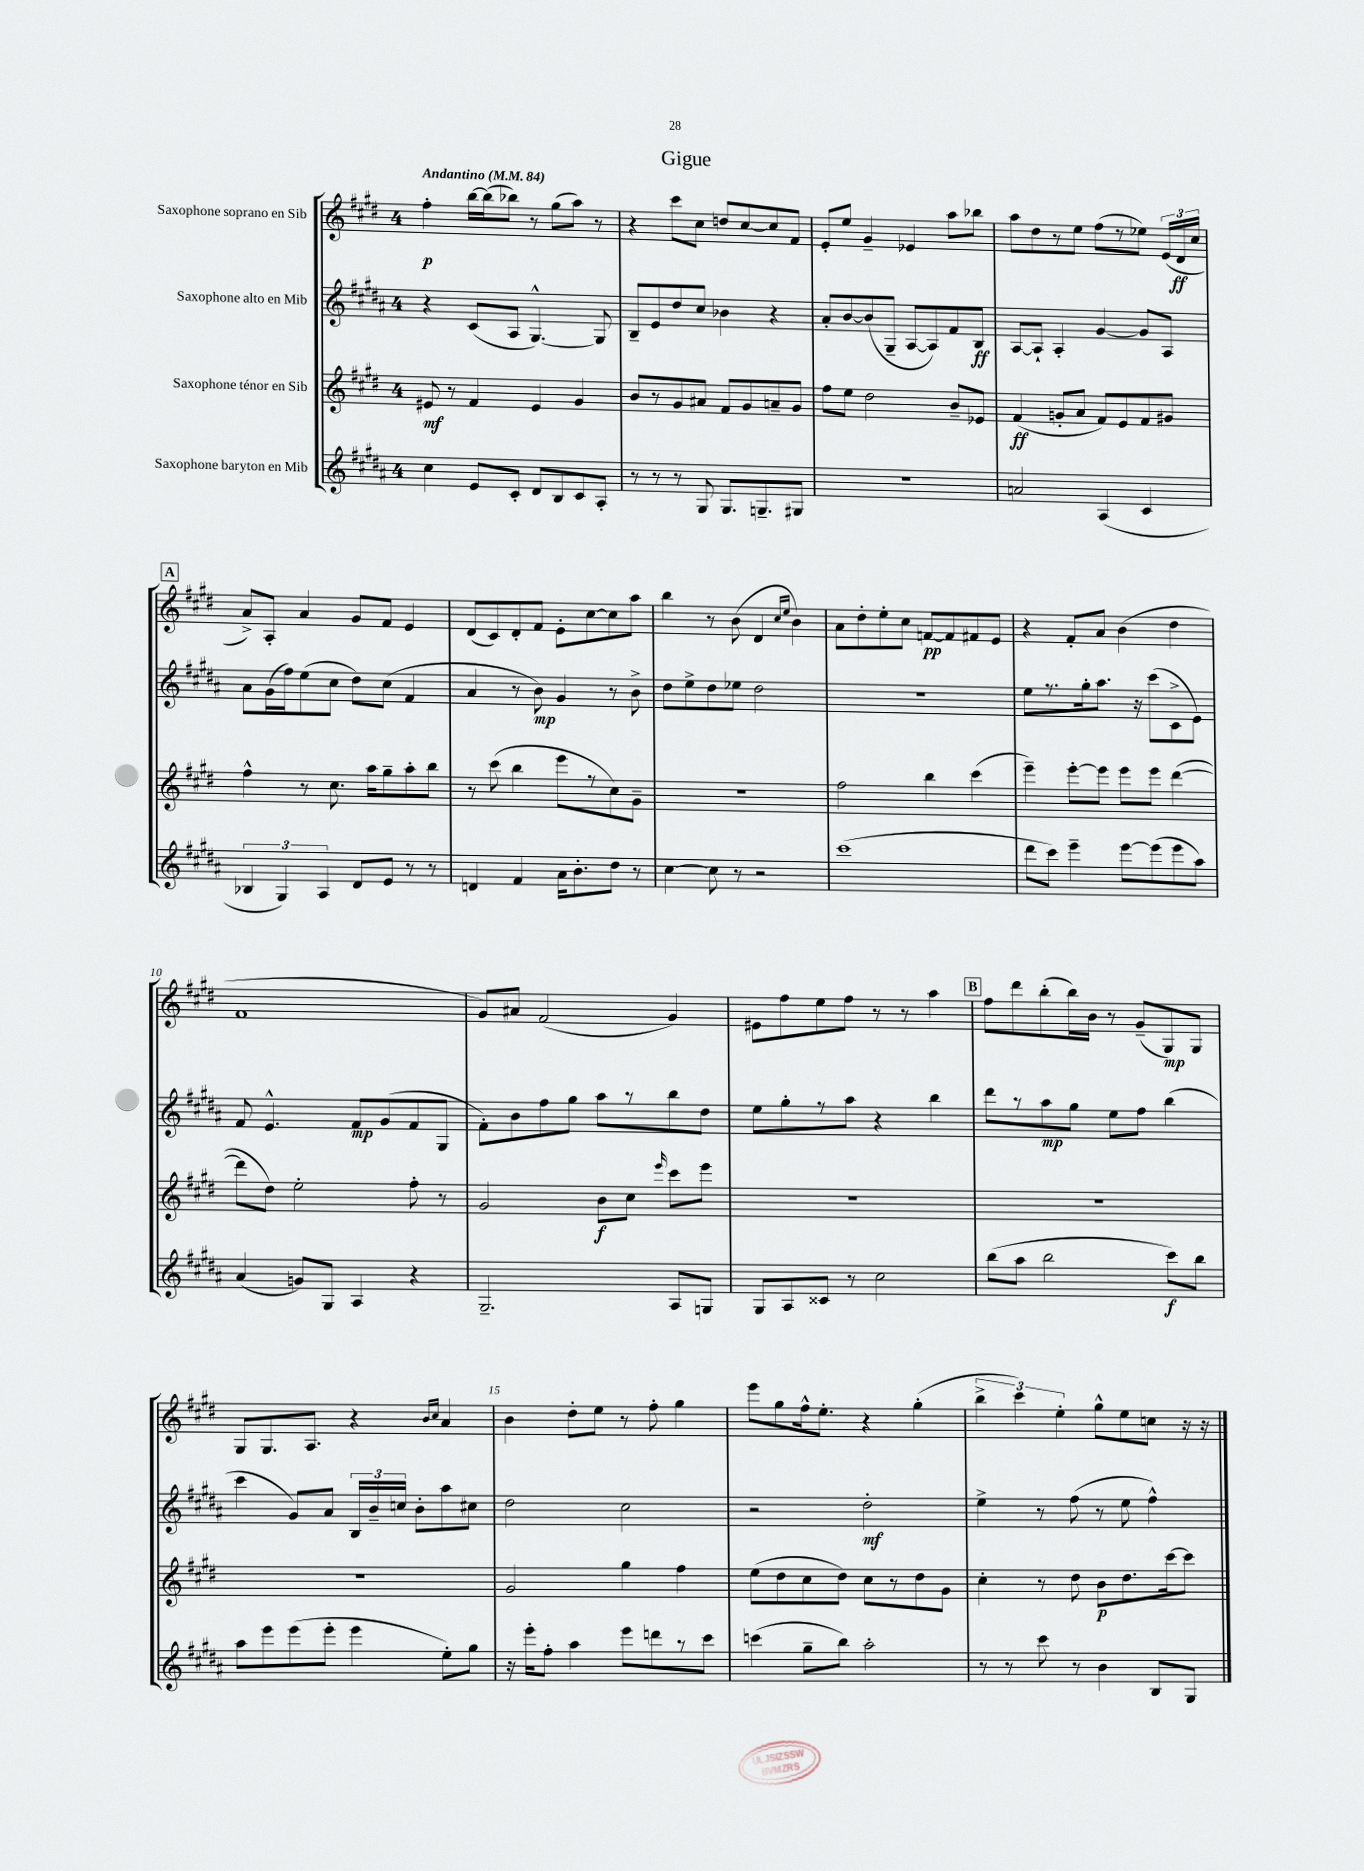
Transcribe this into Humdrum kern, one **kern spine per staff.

**kern	**kern	**kern	**kern
*staff4	*staff3	*staff2	*staff1
*clefG2	*clefG2	*clefG2	*clefG2
*k[f#c#g#d#a#]	*k[f#c#g#d#]	*k[f#c#g#d#a#]	*k[f#c#g#d#]
*M4/4	*M4/4	*M4/4	*M4/4
*MM84	*MM84	*MM84	*MM84
4cc#\	8e#/	4r	4ff#'\
.	8r	.	.
8e/L	4f#/	(8c#/L	[16bb\LL
.	.	.	(16bb\]J
8c#'/J	.	8A#/J	8bb-\J)
8d#/L	4e#/	[4.G#^^/)	8r
8B/	.	.	(8gg#\L
8c#/	4g#/	.	8aa\J)
8A#'/J	.	8G#/]	8r
=	=	=	=
8r	8b/L	8B~/L	4r
8r	8r	8e/	.
8r	8g#/	8dd#/	8ccc#\L
8G#/	8a#/J	8cc#/J	8cc#\J
8.G#/L	8f#/L	4b-\	8dd/L
.	8g#/	.	[8cc#/
8.G~/	.	.	.
.	8a~/	4r	8cc#/]
8G#/J	8g#/J	.	8f#/J
=	=	=	=
1r	8ff#\L	8a#'/L	8e'/L
.	8ee\J	[8b/	8ee/J
.	2dd#\	(8b/]	4g#~/
.	.	8G#~/J	.
.	.	[8A#/L	4e-/
.	.	8A#/])	.
.	8b~/L	8f#/	8aa\L
.	8e-/J	8B/J	8bb-\J
=	=	=	=
2a/	(4f#/	[8A#/L	8aa\L
.	.	8A#`/]J	8dd#\
.	8g'/L	4A#'/	8r
.	8a/J	.	8ee\J
(4A#/	8f#/L)	[4g#/	(8ff#\L
.	8e/	.	8r
4c#/	8f#/	8g#/]L	8ee-\J)
.	8g#/J	8A#/J	(24e/LL
.	.	.	24d#/
.	.	.	24cc#/JJ
=	=	=	=
6B-/	4ff#^^\	8a#\L	8a^/L)
.	.	(16g#\L	8A'/J
6G#/)	.	.	.
.	.	16ff#\J)	.
.	8r	(8ee\	4a/
6A#/	.	.	.
.	8.cc#\	8cc#\J	.
8d#/L	.	8dd#\L)	8g#/L
.	16aa\LK	.	.
8e/J	8gg#~\	(8cc#\J	8f#/J
8r	8aa'\	4f#/	4e/
8r	8bb\J	.	.
=	=	=	=
4d/	8r	4a#/	(8d#/L
.	(8ccc#\	.	8c#/)
4f#/	4bb\	8r	8d#'/
.	.	8b\)	8f#/J
16a#\LK	8eee\L	4g#/	8e'\L
8.b'\	.	.	.
.	8r	.	[8cc#\
8dd#\J	8cc#\)	8r	8cc#\]
8r	8g#~\J	8b^\	8aa\J
=	=	=	=
[4cc#\	1r	8dd#\L	4bb\
.	.	8ee^\	.
8cc#\]	.	8dd#\	8r
8r	.	8ee-\J	(8b\
2r	.	2dd#\	4d#/
.	.	.	16qqcc#/LL
.	.	.	16qqee/JJ
.	.	.	4b\)
=	=	=	=
(1ccc#	2ff#\	1r	8a\L
.	.	.	8dd#'\
.	.	.	8ee'\
.	.	.	8cc#\J
.	4bb\	.	[8f/L
.	.	.	8f/]
.	(4ccc#\	.	8f#/
.	.	.	8e/J
=	=	=	=
8ddd#\L	4eee~\)	8ee\L	4r
8ccc#\J)	.	8.r	.
4eee~\	[8eee'\L	.	8f#'/L
.	.	16gg#'\k	.
.	8eee\]J	8.aa#\J	8a/J
[8eee\L	8eee\L	.	(4b\
.	.	16r	.
(8eee\]	8eee\J	(8ccc#\L	.
8eee\	([4ddd#\	8c#^\	4dd#\
8aa#\J)	.	8e\J)	.
=	=	=	=
(4a#/	8ddd#\]L	8f#/	1f#
.	8dd#\J)	4.e^^/	.
8g/L)	2ee'\	.	.
8G#/J	.	.	.
4A#/	.	8f#/L	.
.	.	(8g#/	.
4r	8ff#'\	8f#/	.
.	8r	8G#/J	.
=	=	=	=
2.G#~/	2g#/	8f#'\L)	8g#/L)
.	.	8b\	8a#/J
.	.	8ff#\	(2f#/
.	.	8gg#\J	.
.	8b\L	8aa#\L	.
.	8cc#\J	8r	.
.	16qqeee/	.	.
8A#/L	8ccc#\L	8bb\	4g#/)
8G/J	8eee\J	8dd#\J	.
=	=	=	=
8G#/L	1r	8ee\L	8e#\L
8A#/	.	8gg#'\	8ff#\
8c##/J	.	8r	8ee\
8r	.	8aa#\J	8ff#\J
2cc#\	.	4r	8r
.	.	.	8r
.	.	4bb\	4aa\
=	=	=	=
(8bb\L	1r	8ddd#\L	8ff#\L
8aa#\J	.	8r	8ddd#\
2bb\	.	8aa#\	(8bb'\
.	.	8gg#\J	16bb\L)
.	.	.	16b\JJ
.	.	8ee\L	8r
.	.	8ff#\J	(8g#~/L
8ccc#\L)	.	(4bb\	8G#/)
8bb\J	.	.	8G#/J
=	=	=	=
8aa#\L	1r	4ccc#\	8G#/L
8eee\	.	.	8.G#/
(8eee\	.	8g#/L)	.
.	.	.	8.A/J
8eee'\J	.	8a#/J	.
4eee\	.	24B/LL	4r
.	.	24b~/	.
.	.	24cc/JJ	.
.	.	8b'\L	.
.	.	.	16qqb/LL
.	.	.	16qqcc#/JJ
8ee'\L)	.	8aa#\	4a/
8gg#\J	.	8cc#\J	.
=	=	=	=
16r	2g#/	2dd#\	4b\
16eee'\LK	.	.	.
8ff#'\J	.	.	.
4aa#\	.	.	8dd#'\L
.	.	.	8ee\J
8eee\L	4gg#\	2cc#\	8r
8ddd\	.	.	8ff#'\
8r	4ff#\	.	4gg#\
8ccc#\J	.	.	.
=	=	=	=
(4ccc\	(8ee\L	2r	8eee\L
.	8dd#\	.	8gg#\
8gg#~\L	8cc#\	.	16ff#^^\k
.	.	.	8.ee'\J
8bb\J)	8dd#\J)	.	.
2aa#'\	8cc#\L	2dd#'\	4r
.	8r	.	.
.	8dd#\	.	(4gg#'\
.	8g#\J	.	.
=	=	=	=
8r	4cc#'\	4ee^\	6bb^\
8r	.	.	.
.	.	.	6ccc#\)
8ccc#\	8r	8r	.
.	.	.	6ee'\
8r	8dd#\	(8ff#\	.
4b\	8b\L	8r	8gg#^^\L
.	8.dd#\	8ee\	8ee\
8B/L	.	4ff#^^\)	8cc\J
.	[16ccc#\k	.	.
8G#/J	8ccc#\]J	.	16r
.	.	.	16r
==	==	==	==
*-	*-	*-	*-
